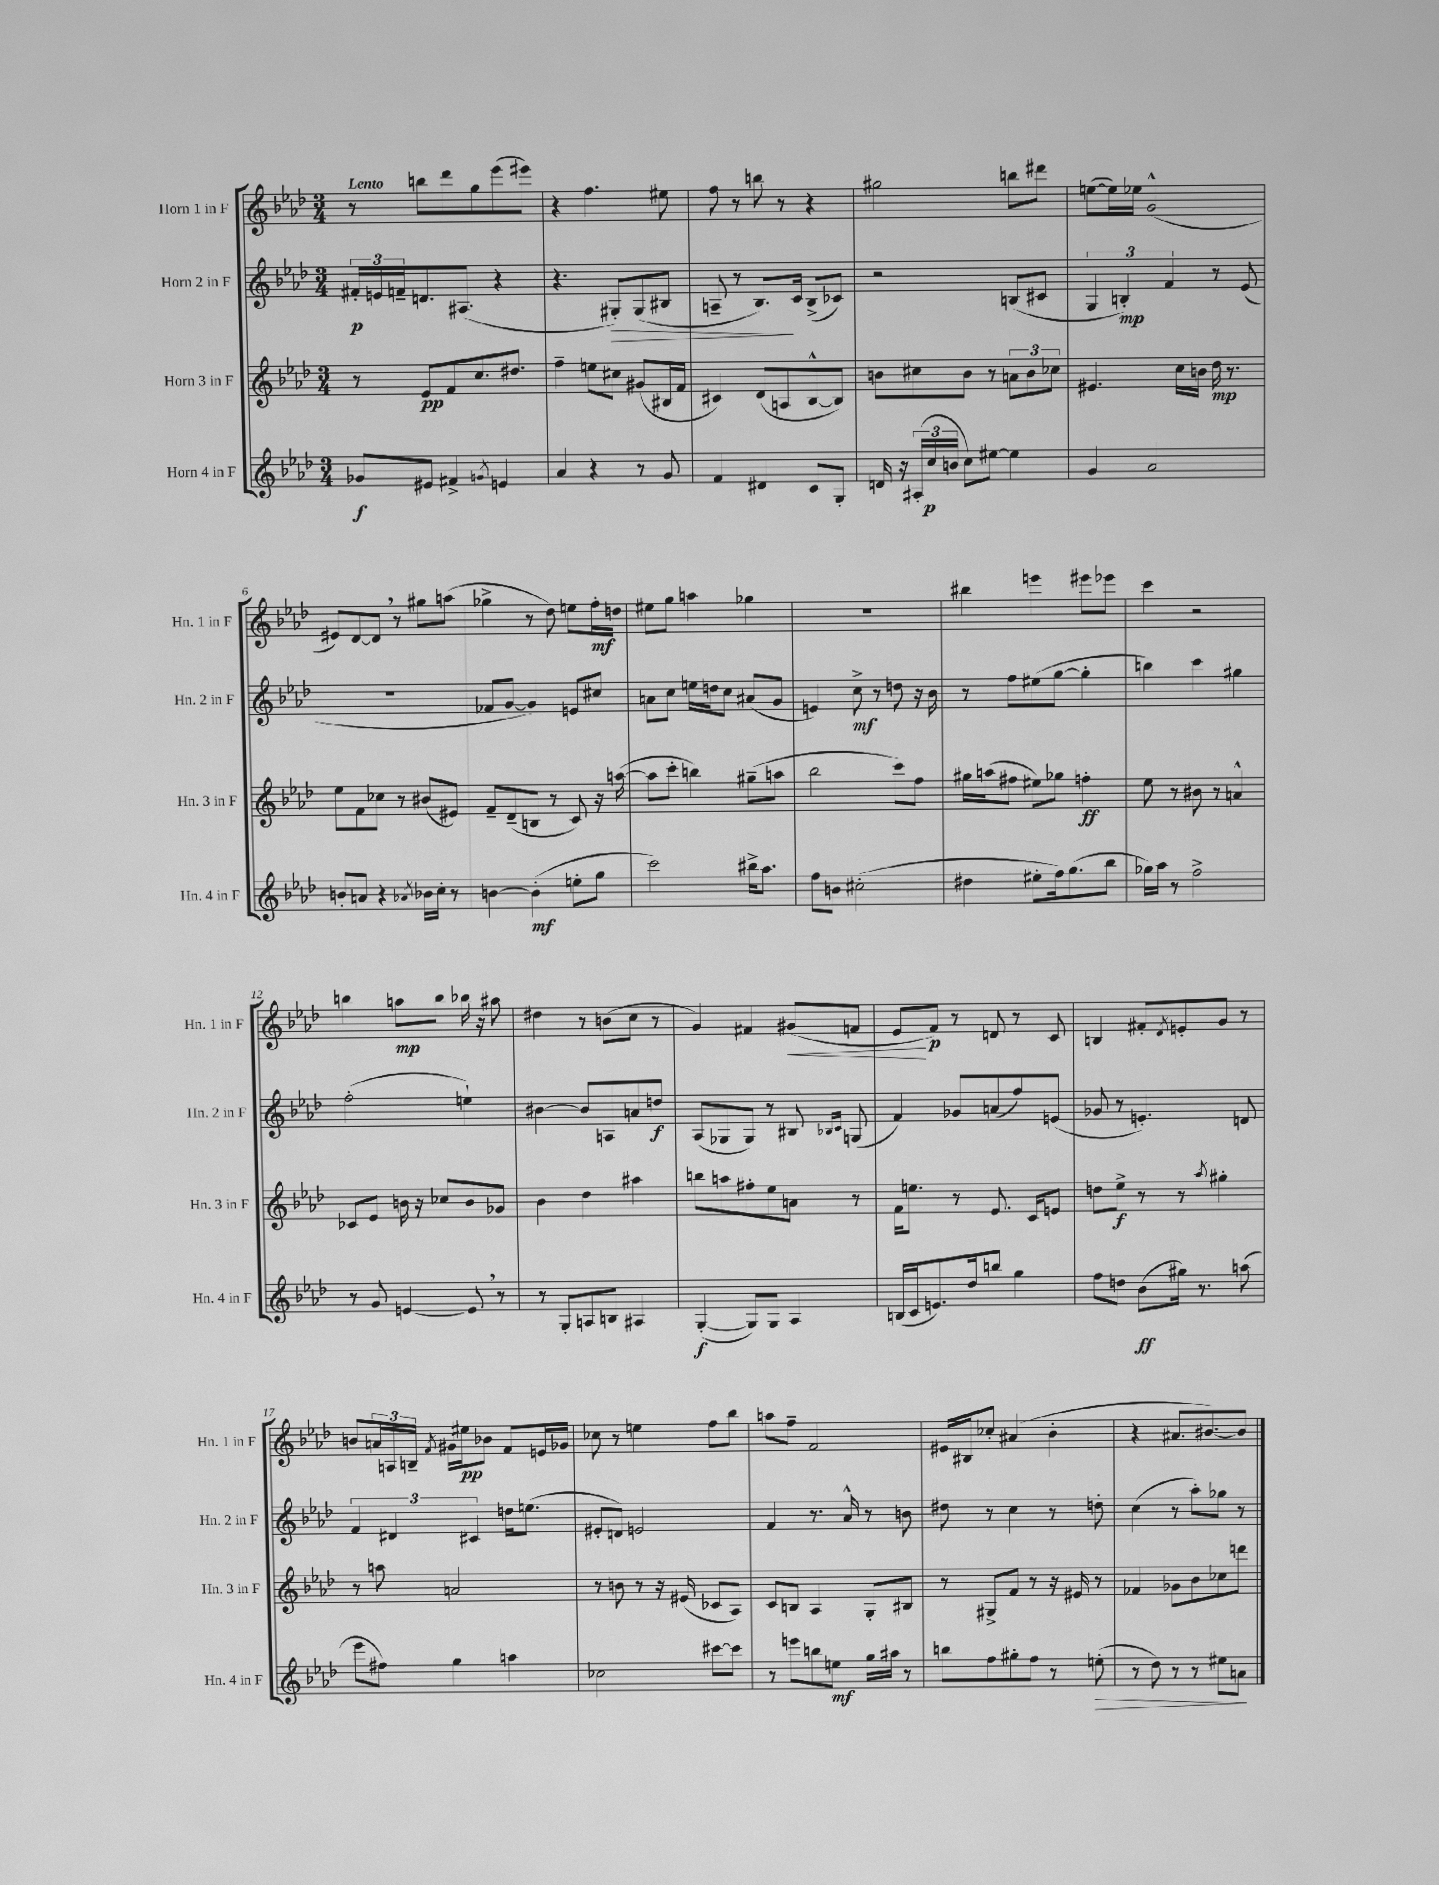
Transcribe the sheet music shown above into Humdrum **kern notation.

**kern	**dynam	**kern	**dynam	**kern	**dynam	**kern	**dynam
*part4	*part4	*part3	*part3	*part2	*part2	*part1	*part1
*staff4	*staff4	*staff3	*staff3	*staff2	*staff2	*staff1	*staff1
*I"Horn 4 in F	*	*I"Horn 3 in F	*	*I"Horn 2 in F	*	*I"Horn 1 in F	*
*I'Hn. 4 in F	*	*I'Hn. 3 in F	*	*I'Hn. 2 in F	*	*I'Hn. 1 in F	*
*clefG2	*	*clefG2	*	*clefG2	*	*clefG2	*
*k[b-e-a-d-]	*	*k[b-e-a-d-]	*	*k[b-e-a-d-]	*	*k[b-e-a-d-]	*
*M3/4	*	*M3/4	*	*M3/4	*	*M3/4	*
=1	=1	=1	=1	=1	=1	=1	=1
!	!	!	!	!	!	!LO:TX:a:B:t=Lento	!
8g-X/L	f	8r	.	24f#X'/LL	p	8r	.
.	.	.	.	24en/	.	.	.
.	.	.	.	24fn~/J	.	.	.
8e#X/J	.	8e-/L	pp	8.dn/	.	8bbn\L	.
4f#X^/	.	8f/	.	.	.	8ddd-\	.
.	.	.	.	(8.A#X/J	.	.	.
.	.	8.cc/	.	.	.	8gg\	.
8qgn/	.	.	.	.	.	.	.
4en/	.	.	.	4r	.	(8eee-\	.
.	.	8.dd#X/J	.	.	.	.	.
.	.	.	.	.	.	8eee#X\J)	.
=2	=2	=2	=2	=2	=2	=2	=2
4a-/	.	4ff~\	.	4.r	.	4r	.
4r	.	8een\L	.	.	.	4.ff\	.
!	!	!	!	!	!LO:HP:b	!	!
.	.	8cc#X\J	.	8G#X'/L)	>	.	.
8r	.	(8g#X/L	.	(8G#/	.	.	.
8g/	.	16B#X/L	.	8B#X/J	.	8ee#X\	.
.	.	16f/JJ	.	.	.	.	.
=3	=3	=3	=3	=3	=3	=3	=3
4f/	.	4c#X/)	.	8An~/	.	8ff\	.
.	.	.	.	8r	.	8r	.
4d#X/	.	(8d-/L	.	8.B-/L)	.	8bbn\	.
.	.	8An/	.	.	.	8r	.
.	.	.	.	16c/Jk	]	.	.
8c/L	.	[8B-^^/	.	(8B-^/L	.	4r	.
8G'/J	.	8B-/J])	.	8c-X/J)	.	.	.
=4	=4	=4	=4	=4	=4	=4	=4
16dn/	.	8bn\L	.	2r	.	2gg#X\	.
16r	.	.	.	.	.	.	.
(24A#X'/LL	.	8cc#X\	.	.	.	.	.
24cc/	p	.	.	.	.	.	.
24bn/JJ	.	.	.	.	.	.	.
8cc\L)	.	8b\J	.	.	.	.	.
[8ee#X\J	.	8r	.	.	.	.	.
4ee#\]	.	12an\L	.	(8Bn/L	.	8bbn\L	.
.	.	12b\	.	.	.	.	.
.	.	.	.	8c#X/J	.	8ddd#X\J	.
.	.	12cc-X\J	.	.	.	.	.
=5	=5	=5	=5	=5	=5	=5	=5
4g/	.	4.e#X/	.	6G/	.	([8een\L	.
.	.	.	.	.	.	16ee\L])	.
.	.	.	.	6Bn'/)	mp	.	.
.	.	.	.	.	.	16ee-X\JJ	.
2a-/	.	.	.	.	.	(2g^^/	.
.	.	.	.	6f/	.	.	.
.	.	16cc\LL	.	.	.	.	.
.	.	16bn\JJ	.	.	.	.	.
.	.	16dd-\	mp	8r	.	.	.
.	.	8.r	.	.	.	.	.
.	.	.	.	(8e-/	.	.	.
!!LO:LB:g=z
=6	=6	=6	=6	=6	=6	=6	=6
8bn'/L	.	8ee-\L	.	2.r	.	8e#X/L)	.
8an/J	.	8f\	.	.	.	[8d-/	.
4r	.	8cc-X\J	.	.	.	8d-,/J]	.
.	.	8r	.	.	.	8r	.
8qa-X/	.	.	.	.	.	.	.
16b-X\LL	.	(8b#X/L	.	.	.	8gg#X\L	.
16cc'\JJ	.	.	.	.	.	.	.
8r	.	8e#X/J)	.	.	.	(8aan\J	.
=7	=7	=7	=7	=7	=7	=7	=7
[4bn\	.	8f~/L	.	8f-X/L	.	4gg-X^\	.
.	.	(8d-~/	.	[8g/J	.	.	.
(4b'\]	mf	8Bn/J	.	4g/])	.	8r	.
.	.	8r	.	.	.	8dd-\)	.
8een'\L	.	8c/)	.	8en/L	.	8een\L	.
8gg\J	.	16r	.	8cc#X/J	.	16ff'\L	mf
.	.	([16aan\	.	.	.	16ddn\JJ	.
=8	=8	=8	=8	=8	=8	=8	=8
2ccc\)	.	8aa\L]	.	8an\L	.	8ee#X\L	.
.	.	8ccc'\J	.	8cc\J	.	8gg\J	.
.	.	4bbn\)	.	16een\LL	.	4aan\	.
.	.	.	.	16ddn\J	.	.	.
.	.	.	.	8cc\J	.	.	.
16bb#X^\KL	.	(8gg#X~\L	.	(8a#X/L	.	4gg-X\	.
8.aa-\J	.	.	.	.	.	.	.
.	.	8aan\J	.	8g/J	.	.	.
=9	=9	=9	=9	=9	=9	=9	=9
8ff\L	.	2bb-\	.	4en/)	.	2.r	.
8bn\J	.	.	.	.	.	.	.
(2cc#X'\	.	.	.	8cc^\	mf	.	.
.	.	.	.	8r	.	.	.
.	.	8ccc\L)	.	8ddn\	.	.	.
.	.	8ff\J	.	16r	.	.	.
.	.	.	.	16b-\	.	.	.
=10	=10	=10	=10	=10	=10	=10	=10
4dd#X\	.	16gg#X\LL	.	8r	.	4bb#X\	.
.	.	(16aan\J	.	.	.	.	.
.	.	8ff#X\J	.	8ff\L	.	.	.
8ee#X'\L	.	8ee#X\L)	.	(8ee#X\	.	4eeen\	.
16ff\k)	.	8gg-X\J	.	[8gg\J	.	.	.
(8.gg\	.	.	.	.	.	.	.
.	.	4ffn'\	ff	4gg'\]	.	8eee#X\L	.
8bb-\J	.	.	.	.	.	8eee-X\J	.
=11	=11	=11	=11	=11	=11	=11	=11
16gg-X\LL)	.	8ee-\	.	4bbn\)	.	4ccc\	.
16aa-\JJ	.	.	.	.	.	.	.
8r	.	8r	.	.	.	.	.
2ff^\	.	8b#X\	.	4ccc\	.	2r	.
.	.	8r	.	.	.	.	.
.	.	4an^^/	.	4gg#X\	.	.	.
!!LO:LB:g=z
=12	=12	=12	=12	=12	=12	=12	=12
8r	.	8c-X/L	.	(2ff'\	.	4bbn\	.
8g/	.	8e-/J	.	.	.	.	.
[4en/	.	16bn\	.	.	.	8aan\L	mp
.	.	16r	.	.	.	.	.
.	.	8cc-X/L	.	.	.	8bb\J	.
8e,/]	.	8b/	.	4een`\)	.	16bb-X\	.
.	.	.	.	.	.	16r	.
8r	.	8g-X/J	.	.	.	8aa#X\	.
=13	=13	=13	=13	=13	=13	=13	=13
8r	.	4b-\	.	[4b#X\	.	4dd#X\	.
8G'/L	.	.	.	.	.	.	.
8An/	.	4dd-\	.	8b#/L]	.	8r	.
8Bn/J	.	.	.	8An/	.	(8bn\L	.
4A#X/	.	4aa#X\	.	8an/	.	8cc\J	.
.	.	.	.	8ddn/J	f	8r	.
=14	=14	=14	=14	=14	=14	=14	=14
([4G'/	f	8bbn\L	.	(8A-/L	.	4g/)	.
.	.	8aan\	.	8G-X/	.	.	.
8G/L])	.	8ff#X'\	.	8G-/J)	.	4f#X/	.
8G/J	.	8ee-\	.	8r	.	.	.
!	!	!	!	!	!	!	!LO:HP:b
4A-/	.	8an\J	.	8B#X/	.	(8g#X/L	<
.	.	.	.	16qqB-X/LL	.	.	.
.	.	.	.	16qqc/JJ	.	.	.
.	.	8r	.	(8Gn/	.	8fn/J	.
=15	=15	=15	=15	=15	=15	=15	=15
(16Bn/LL	.	16f\KL	.	4f/)	.	8e-/L	.
16c/J	.	8.een\J	.	.	.	.	.
8.en/)	.	.	.	.	.	8f/J)	[ p
.	.	8r	.	8g-X/L	.	8r	.
16dd-/k	.	.	.	.	.	.	.
8bbn/J	.	8.e-/	.	(8an/	.	8dn/	.
4gg\	.	.	.	8ff/)	.	8r	.
.	.	16c/KL	.	.	.	.	.
.	.	8en/J	.	(8en/J	.	8c/	.
=16	=16	=16	=16	=16	=16	=16	=16
8ff\L	.	8ddn\L	.	8g-X/	.	4Bn/	.
8ddn\J	.	8ee-^\J	f	8r	.	.	.
(8b-\L	ff	8r	.	4.en'/)	.	8f#X'/L	.
.	.	.	.	.	.	8qd-/	.
16gg#X\Jk)	.	8r	.	.	.	8en'/	.
8.r	.	.	.	.	.	.	.
.	.	8qaa-/	.	.	.	.	.
.	.	4gg#X'\	.	.	.	8g/J	.
(8aan\	.	.	.	8dn/	.	8r	.
!!LO:LB:g=z
=17	=17	=17	=17	=17	=17	=17	=17
8eee-\L	.	8r	.	6f/	.	8bn/L	.
8ff#X\J)	.	8aan\	.	.	.	24an/L	.
.	.	.	.	6d#X/	.	24An/	.
.	.	.	.	.	.	24Bn~/JJ	.
.	.	.	.	.	.	8qf/	.
4gg\	.	2an/	.	.	.	16g#X\LL	.
.	.	.	.	.	.	16ee#X\J	pp
.	.	.	.	6c#X/	.	.	.
.	.	.	.	.	.	8b-X\J	.
4aan\	.	.	.	16ddn\KL	.	8f/L	.
.	.	.	.	(8.een\J	.	.	.
.	.	.	.	.	.	16en/L	.
.	.	.	.	.	.	16g-X/JJ	.
=18	=18	=18	=18	=18	=18	=18	=18
2cc-X\	.	8r	.	8e#X'/L	.	8cc-X\	.
.	.	8bn\	.	8dn/J)	.	8r	.
.	.	8r	.	2en/	.	4een\	.
.	.	16r	.	.	.	.	.
.	.	(16e#X/	.	.	.	.	.
[8ccc#X\L	.	8c-X/L	.	.	.	8ff\L	.
8ccc#\J]	.	8A-/J)	.	.	.	8bb-\J	.
=19	=19	=19	=19	=19	=19	=19	=19
8r	.	8c/L	.	4f/	.	8aan\L	.
8eeen\L	.	8Bn/J	.	.	.	8ff~\J	.
8bbn\	.	4A-/	.	8.r	.	2f/	.
8een\J	mf	.	.	.	.	.	.
.	.	.	.	16a-^^/	.	.	.
16gg\LL	.	8G'/L	.	8r	.	.	.
16aa#X\JJ	.	.	.	.	.	.	.
8r	.	8B#X/J	.	8bn\	.	.	.
=20	=20	=20	=20	=20	=20	=20	=20
8bbn\L	.	8r	.	8dd#X\	.	16e#X/LL	.
.	.	.	.	.	.	16B#X/J	.
8ff\	.	8G#X^/L	.	8r	.	8cc-X'/J	.
8gg#X'\	.	8f/J	.	4cc\	.	(4a#X/	.
8ff\J	.	8r	.	.	.	.	.
8r	.	16r	.	8r	.	4b-'\	.
.	.	16e#X/	.	.	.	.	.
!	!LO:HP:b	!	!	!	!	!	!
(8een'\	>	8r	.	8ddn'\	.	.	.
=21	=21	=21	=21	=21	=21	=21	=21
8r	.	4f-X/	.	(4cc\	.	4r	.
8dd-\)	.	.	.	.	.	.	.
8r	.	8g-X\L	.	8r	.	8.a#X/L	.
8r	.	8b-\	.	8aa-'\L)	.	.	.
.	.	.	.	.	.	[8.b#X/)	.
8ee#X\L	.	8cc-X\	.	8gg-X\J	.	.	.
8an\J	.	8dddn\J	.	8r	.	8b#/J]	.
.	]	.	.	.	.	.	.
==	==	==	==	==	==	==	==
*-	*-	*-	*-	*-	*-	*-	*-
